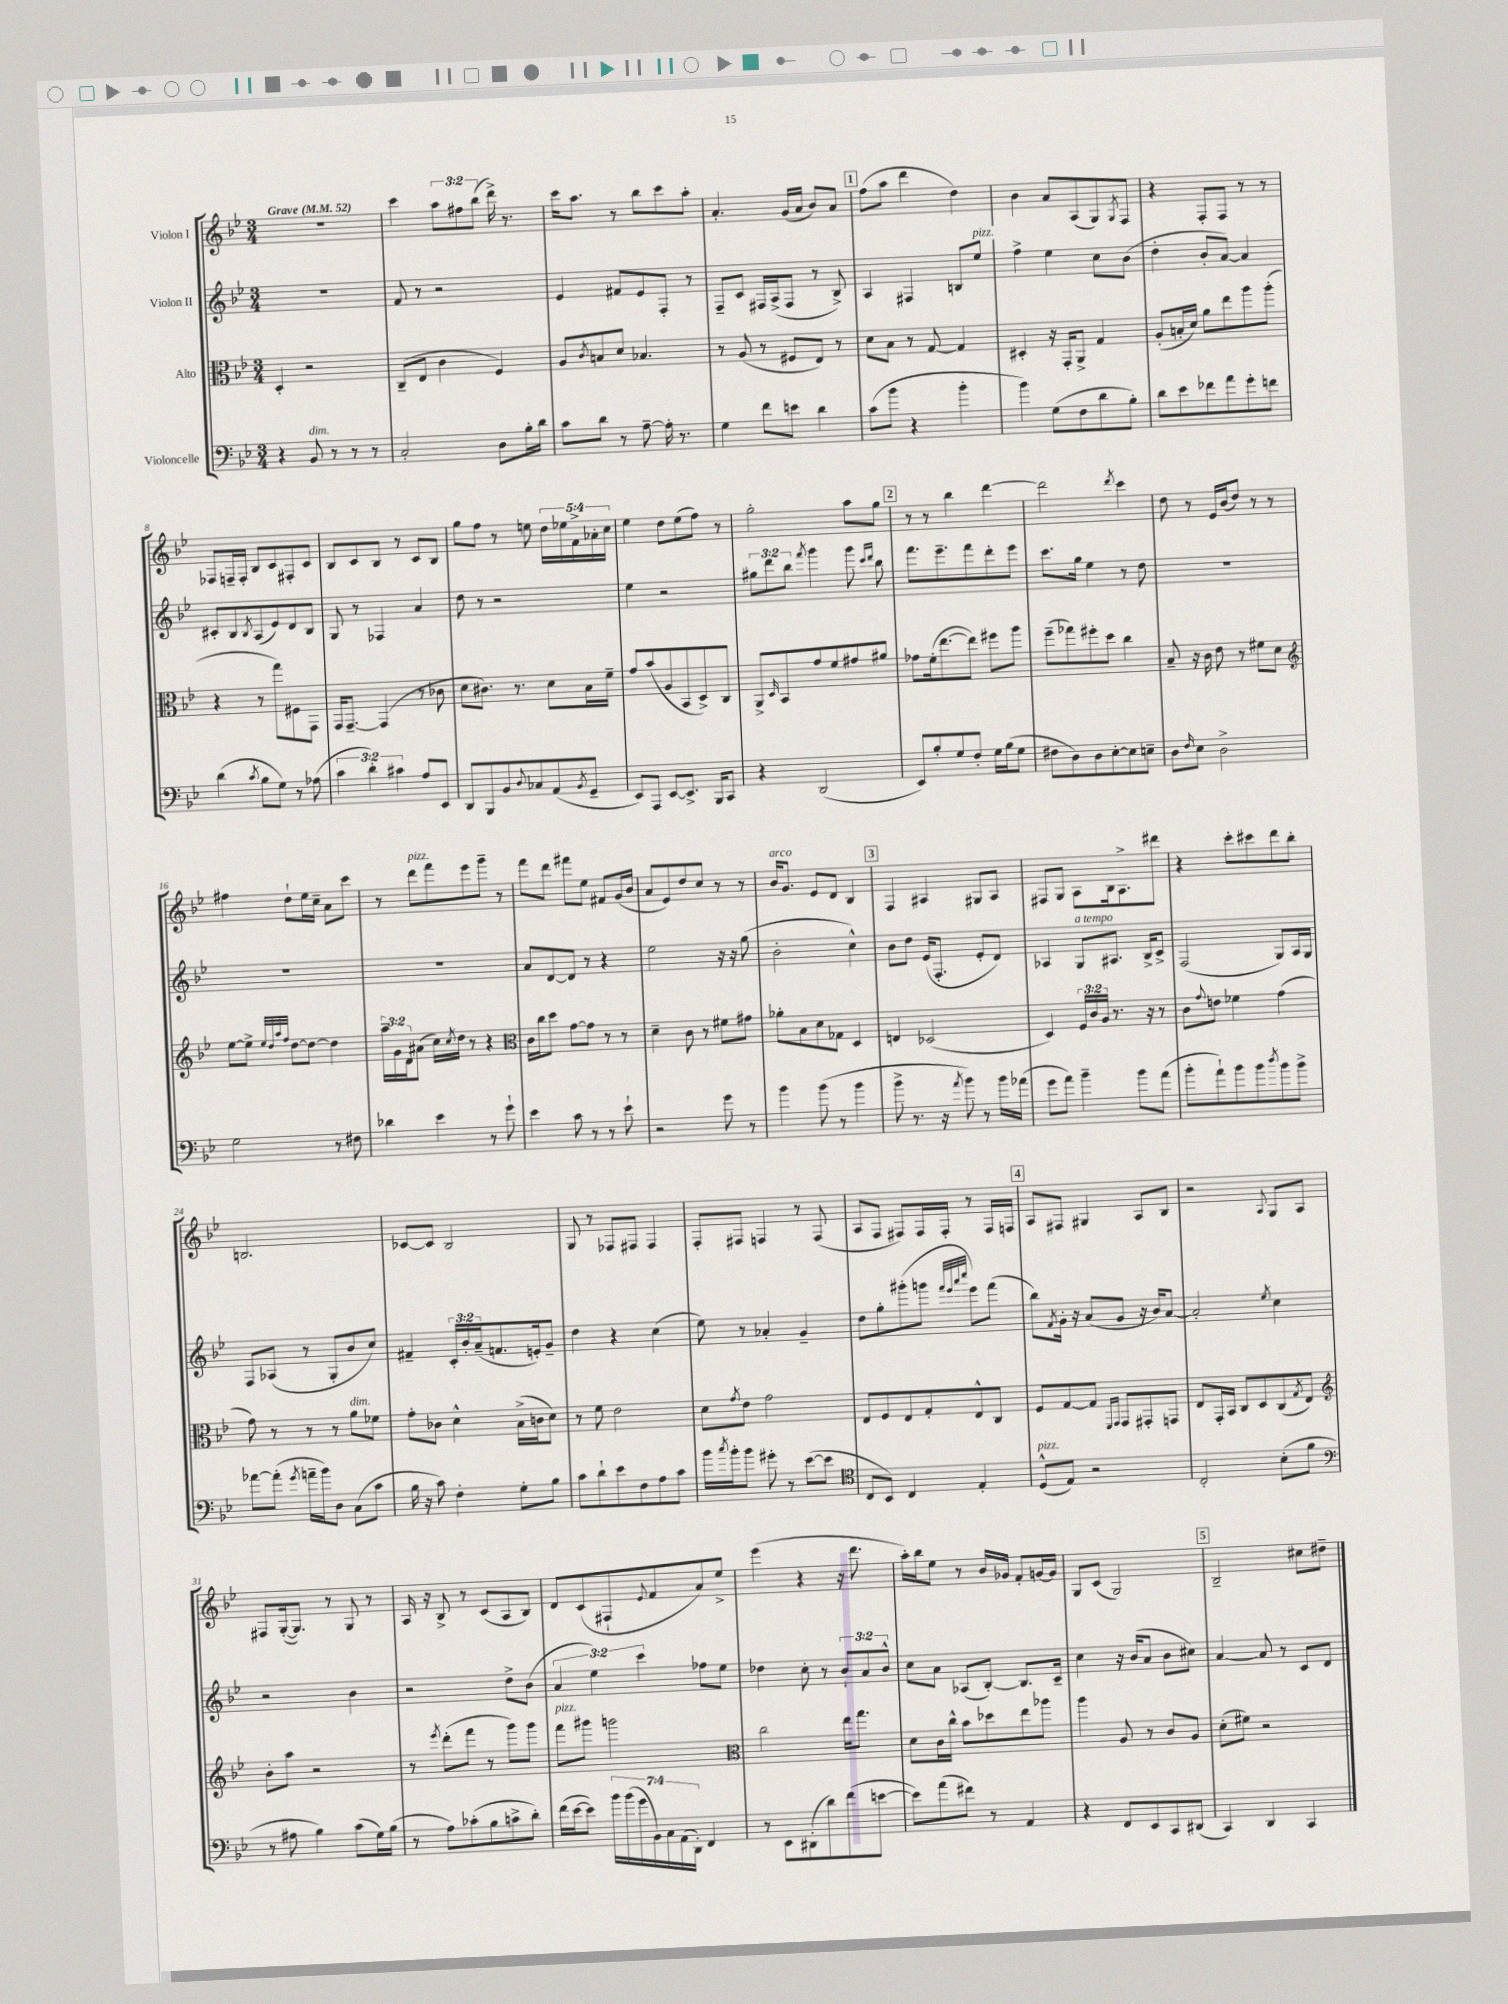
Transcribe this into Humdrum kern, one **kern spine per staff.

**kern	**kern	**kern	**kern
*part4	*part3	*part2	*part1
*staff4	*staff3	*staff2	*staff1
*I"Violoncelle	*I"Alto	*I"Violon II	*I"Violon I
*clefF4	*clefC3	*clefG2	*clefG2
*k[b-e-]	*k[b-e-]	*k[b-e-]	*k[b-e-]
*M3/4	*M3/4	*M3/4	*M3/4
*MM52	*MM52	*MM52	*MM52
=1	=1	=1	=1
!	!	!	!LO:TX:a:B:t=Grave
4r	4D'/	2.r	2.r
!LO:TX:a:i:t=dim.	!	!	!
8BB-/	2r	.	.
8r	.	.	.
8r	.	.	.
8r	.	.	.
=2	=2	=2	=2
2C'/	(8C~/L	8f/	4ccc\
.	8E-/J	8r	.
.	4c\	2r	12aa\L
.	.	.	12ff#X\
.	.	.	(12bb-\J
8D\L	4F/)	.	16ddd^\)
.	.	.	8.r
16B-'\L	.	.	.
16d\JJ	.	.	.
=3	=3	=3	=3
8c\L	8A/L	4e-/	16ccc\KL
.	.	.	8.aa\J
.	8qc/	.	.
8d\J	8Bn/	.	.
8r	8d/J	8f#X/L	8r
[8A~\	4.B-X/	8e-/	8bb-\L
16A'\]	.	8F'/J	8ccc\
8.r	.	.	.
.	.	8r	8aa'\J
=4	=4	=4	=4
4G\	8r	8F~/L	4.a'/
.	(8A/	8c/J	.
8f\L	8r	16F#X/LL	.
.	.	(16A^/J	.
8en\J	8F#X/L	8F#/J	(16g/LL
.	.	.	16a/JJ
4d\	8E-/J)	8r	8b-/L)
.	8r	8B-^/)	8a/J
!!LO:REH:place=s1:t=1
=5	=5	=5	=5
(8c\L	8d\L	4A/	(8ff\L
8b-\J	8B-\J	.	8aa\J
4r	8r	4F#X/	4ddd\
.	[8G/	.	.
4b-'\	4G/]	8Bn/L	4dd\)
!	!	!LO:TX:a:i:t=pizz.	!
.	.	8ee-/J	.
=6	=6	=6	=6
4b-\)	4D#X'/	4ff^\	4b-\
(8G\L	16r	4ee-\	8a/L
.	16GG'/KL	.	.
8F\	8AA^/J	.	(8A/
8d\	4G/	8cc\L	8G/)
.	.	.	8qG/
8B-'\J)	.	(8b-\J	8F/J
=7	=7	=7	=7
8d\L	(8A'/L	4dd'\	4r
8e-\	16Bn'/L	.	.
.	16d/JJ)	.	.
8f-X\	8a\L	8b-'/L	8F'/L
8a\	8ee-\	[8a/J)	8F/J
8g'\	8aa\	4a/]	8r
8fn\J	(8aa'\J	.	8r
!!LO:LB:g=z
=8	=8	=8	=8
(4d\	4r	8c#X'/L	8F-X/L
.	.	8B-/	16Fn~/L
.	.	.	16F'/JJ
8qc/	.	8qB-/	.
8B-\L	8r	(8A/	8B-/L
8G\J)	8gg\L)	8e-/)	8c/
8r	8F#X\	8d/	8F#X'/
(8A-X\	8GG\J	8B-/J	8c/J
=9	=9	=9	=9
6c\	16GG/KL	8G/	8B-/L
.	[8.GG~/J	.	.
.	.	8r	8c/
6d'\)	.	.	.
.	(4GG/]	4F-X/	8B-/J
6c#X\	.	.	.
.	.	.	8r
8A/L	8r	4a/	8c/L
8EE-/J	8c-X\	.	8B-/J
=10	=10	=10	=10
8DD/L	8d\L	8dd\	8gg\L
8BBB-/	8.c#X\J)	8r	8ff\J
8BB-/	.	2r	8r
.	8.r	.	.
8qqD/	.	.	.
8C-X/	.	.	8een\
(8AA/	8d\L	.	20dd\LL
.	.	.	20ee-X\
.	.	.	20f^\
8qBB-/	.	.	.
8GG~/J	16B-\L	.	.
.	.	.	20a-X'\
.	16f~\JJ	.	.
.	.	.	20cc\JJ
=11	=11	=11	=11
8EE-/L)	8g/L	4ee-\	4ee-\
8AAA/J	(8b-/	.	.
[8EE-/L	8A/	2r	8dd\L
8.EE-^/J]	8BB-/	.	(8ee-\
.	8D^/)	.	8ff\J)
16BBB-/KL	.	.	.
8CC/J	8C/J	.	8r
=12	=12	=12	=12
4r	8AA^/L	12gg#X\L	2gg'\
.	.	12ddd\	.
.	16qqD/	.	.
.	8BB-/	.	.
.	.	12bb-\J	.
.	.	8qfff/	.
(2DD/	8g/	4ggg\	.
.	8f/	.	.
.	8g#X/	8ggg\	8aa\L
.	.	16qqccc/LL	.
.	.	16qqddd/JJ	.
.	8a#X/J	8bb-\	8gg\J
!!LO:REH:place=s1:t=2
=13	=13	=13	=13
8EE-/L)	8g-X\L	8.fff\L	8r
8B-'/	(16f'\k	.	8r
.	[8.ee-\	8.eee-~\	.
8G/	.	.	4bb-\
8F'/J	8ee-\J])	8fff\	.
16G\LL	8ff#X\L	8ddd'\	[4ddd\
(16B-\J	.	.	.
8G\J	8aa\J	8eee-\J	.
=14	=14	=14	=14
8F#X\L	(8ff~\L	8.ccc\L	2ddd\]
8D\)	8gg-X\)	.	.
.	.	16gg\Jk	.
8D\	8ff#X'\	4ee-\	.
[8E-'\	8dd\J	.	.
.	.	.	8qddd/
8E-\]	4cc\	8r	4ccc\
8En~\J	.	8dd\	.
=15	=15	=15	=15
8D\L	8B-~/	2.r	8dd\
16qqF/	.	.	.
8E-\J	16r	.	8r
.	16c\	.	.
2D^\	8e-\	.	16e-/LL
.	.	.	(16b-/J
.	8r	.	8dd/J)
.	8f#X\L	.	8r
.	8d\J	.	8r
!!LO:LB:g=z
=16	=16	=16	=16
*	*clefG2	*	*
2G\	[8ee-\L	2.r	4ff#X\
.	8ee-^\J]	.	.
.	32qqee-/LLL	.	.
.	32qqdd/	.	.
.	32qqaa/	.	.
.	32qqff/JJJ	.	.
.	[8dd\L	.	8dd`\L
.	8dd\J_	.	16ee-\L
.	.	.	16cc~\JJ
8r	4dd\]	.	8a\L
8F#X\	.	.	8ccc\J
=17	=17	=17	=17
4d-X\	24aa~\LL	2.r	8r
.	24g\	.	.
.	24d\J	.	.
!	!	!	!LO:TX:a:i:t=pizz.
.	(8a#X\J	.	8ddd\L
4e-\	16cc\LL)	.	8fff\
.	8qcc/	.	.
.	16dd\JJ	.	.
.	8r	.	8eee-\
8r	4r	.	8ggg~\J
8g`\	.	.	8r
=18	=18	=18	=18
*	*clefC3	*	*
4e-\	16c\LL	8a/L	8fff\L
.	16cc\J	.	.
.	8dd\J	[8d/	8ddd\J
8c\	[8g\L	8d/J]	8fff#X\L
8r	8g\J]	8r	8ee-\J
8r	8r	4r	8f#X/L
8e-`\	8r	.	(16g/L
.	.	.	16b-/JJ
=19	=19	=19	=19
2r	4d~\	2ee-\	8a/L
.	.	.	8e-/)
.	8c\	.	8dd/
.	8r	.	8cc/J
8g\	8f#X\L	16r	8r
.	.	16r	.
8r	8g#X\J	(8gg\	8r
=20	=20	=20	=20
!	!	!	!LO:TX:a:i:t=arco
4b-\	8a-X'\L	2b-'\	16b-/KL
.	.	.	8.g/J
.	8B-\	.	.
(8b-\	8d\	.	8e-/L
8r	8G-X\J	.	8d/J
4b-\	4D/	4cc^^\)	4B-/
!!LO:REH:place=s1:t=3
=21	=21	=21	=21
8b-^\	4En/	8b-\L	4F/
8.r	.	8dd\J	.
.	(2D-X/	(16e-/KL	4A#X/
16r	.	8.F'/J	.
8qa/	.	.	.
8b-\)	.	.	.
8r	.	8e-'/L	8G#X/L
16b-\LL	.	8d/J)	8A#/J
(16a-X\JJ	.	.	.
=22	=22	=22	=22
8g\L	4D/)	4A-X/	8F#X/L
8a\J)	.	.	8G/J
!	!	!LO:TX:a:i:t=a tempo	!
4b-~\	24F/LL	8G/L	8A\L
.	24c/	.	.
.	24A/JJ	.	.
.	8.r	8.A#X/J	16B-\k
.	.	.	8.A^\
8b-\L	.	.	.
.	16r	16B-^/KL	.
(8a\J	8r	8c^/J	8ddd#X\J
=23	=23	=23	=23
8b-'\L	8c\L	(2F/	4r
.	8qqg/	.	.
8a`\)	8en\J	.	.
8b-\	4f-X\	.	8ccc'\L
8b-\	.	.	8ccc#X\
8qdd/	.	.	.
8b-\	(4g\	8G/L)	8ddd\
8b-^\J	.	16A/L	8bb-'\J
.	.	16G/JJ	.
!!LO:LB:g=z
=24	=24	=24	=24
[8a-X\L	8g\)	8F/L	2.Bn/
(8a-'\J]	8r	(8A-X/J	.
8qg/	.	.	.
16an~\LL	8r	8r	.
16b-\J)	.	.	.
8D\J	8r	8G'/L	.
!	!LO:TX:a:i:t=dim.	!	!
(8C\L	8a\L	8b-/	.
8c\J	8f-X\J	8cc/J)	.
=25	=25	=25	=25
16B-\	8g'\L	4f#X~/	[8c-X/L
16r	.	.	.
8c\)	8c-X\J	.	8c-/J]
4F'\	4d^^\	24c'/LL	2B-/
.	.	24b-'/	.
.	.	(24a~/J	.
.	.	8.fn/	.
8G'\L	(16B-^\LL	.	.
.	16cn\J	16en'/k)	.
8B-\J	8d\J)	8g~/J	.
=26	=26	=26	=26
8c\L	8r	4dd\	8G/
8d`\	8f\	.	8r
8e-\	2e-\	4r	8F-X/L
8F\	.	.	8F#X/J
8A\	.	(4cc\	4F#/
8c\J	.	.	.
=27	=27	=27	=27
16b-\LL	8d\L	8ee-\)	8F'/L
8qcc/	.	.	.
16b-'\J	.	.	.
.	8qg/	.	.
8b-\J	8e-\J	8r	8F#X/J
8g#X'\	2g\	4a-X'/	4Fn/
8r	.	.	.
([8e-\L	.	4g~/	8r
8e-\J]	.	.	(8F/
=28	=28	=28	=28
*clefC4	*	*	*
8C/L	8E-/L	8dd\L	8A/L
8BB-/J)	8F/	8gg'\	8F/J
4C/	8E-/	(8ggg#X'\	8F#X/L)
.	8G'/	8gggn\J	16F#/L
.	.	.	16F#'/JJ
.	.	32qqfff/LLL	.
.	.	32qqeee-/	.
.	.	32qqaaa/	.
.	.	32qqcccc/JJJ	.
4E-'/	8E-^^/	8eee-\L)	8r
.	8C/J	(8fff\J	16F#/LL
.	.	.	16Fn/JJ
!!LO:REH:place=s1:t=4
=29	=29	=29	=29
!LO:TX:a:i:t=pizz.	!	!	!
(8D^^/L	8F/L	8bb-\L)	8A/L
.	.	8qf/	.
8E-/J)	[8G/	16g'\Jk	8F#X/J
.	.	16r	.
2r	8G/J]	(8a/L	4G#X/
.	16qqFF/LL	.	.
.	16qqGG/JJ	.	.
.	8GG/L	8g/J	.
.	8GG#X'/	16r	8A/L
.	.	16b-/KL)	.
.	8GGn/J	[8a/J	8B-/J
=30	=30	=30	=30
2C'/	8E-/L	2a'/]	2r
.	16GG'/L	.	.
.	16BB-/JJ	.	.
.	8C/L	.	.
.	8D/	.	.
.	.	8qee-/	8qqA/
(8B-'\L	(8C/	4cc\	8G/L
.	8qG/	.	.
8f\J	8E-/J)	.	8A/J
!!LO:LB:g=z
=31	=31	=31	=31
*clefF4	*clefG2	*	*
8r	8b-'\L	2r	8F#X/L
8A#X\	8aa\J	.	([16G'/k
.	.	.	8.G/J])
4B-\)	2r	.	.
.	.	.	8r
(8c\L	.	4b-\	8G/
16G\L)	.	.	8r
(16B-\JJ	.	.	.
=32	=32	=32	=32
8r	8r	2r	16A/
.	.	.	16r
.	8qeee-/	.	.
8A\L)	(8ddd'\L	.	8B-^/
(8c-X'\	8fff\J	.	8r
8B-\	8r	.	(8c/L
8cn^\	8ggg\L)	8dd^\L	8A/
8d'\J)	8ggg\J	(8b-\J	8B-/J)
=33	=33	=33	=33
!	!LO:TX:a:i:t=pizz.	!	!
(16f\LL	8fff\L	6a/	8d/L
[16e-\J	.	.	.
8e-\J])	8ggg#X\J	.	(8c/
.	.	6ee-\)	.
28b-\LL	2gggn\	.	8F#X`/
(28b-\	.	.	.
28g\	.	.	.
.	.	6ccc\	.
28BB-\)	.	.	.
.	.	.	8qqe-/
.	.	.	8f/
28C\	.	.	.
(28AA\	.	.	.
28DD'\JJ)	.	.	.
4FF/	.	8ff-X\L	8a/)
.	.	8ee-\J	8ee-^/J
=34	=34	=34	=34
*	*clefC3	*	*
8r	2cc\	4dd-X\	(4eee-\
8EE-\L	.	.	.
(8DD#X'\	.	8cc'\	4r
8d\)	.	8r	.
(8f\	16ee-\KL	12b-`/L	16r
.	8.gg\J	.	8.ddd\
.	.	12a/	.
[8en\J	.	.	.
.	.	12b-^^/J	.
=35	=35	=35	=35
8e\L])	8d\L	8cc\L	16aa'\LL)
.	.	.	16bb-\J
(8a\	16c\L	8a\J	8ee-\J
.	16cc^^\JJ	.	.
8f#X\J)	8b-\L	(8A-X/L	8r
8r	8dd-X\	[8B-'/J)	16b-/LL
.	.	.	16g-X/JJ
4AA/	8ee-\	8.B-/L]	8f'/L
.	8aa-X\J	.	[16gn/L
.	.	16c~/Jk	16g/JJ]
=36	=36	=36	=36
4r	4aa\	4cc\	8G/L
.	.	.	(8c/J
8FF/L	8A/	16r	2G/)
.	.	(16b-/KL	.
8EE-/	8r	8a/J	.
8CC/	8c/L	8b-\L	.
(8DD#X/J	8A/J	8cc#X\J)	.
!!LO:REH:place=s1:t=5
=37	=37	=37	=37
4CC/)	(8d'\L	[4a/	2B-~/
.	8f#X\J)	.	.
4DD/	2r	8a/]	.
.	.	8r	.
4CC/	.	8c/L	8cc#X\L
.	.	8d/J	8dd#X~\J
==	==	==	==
*-	*-	*-	*-
